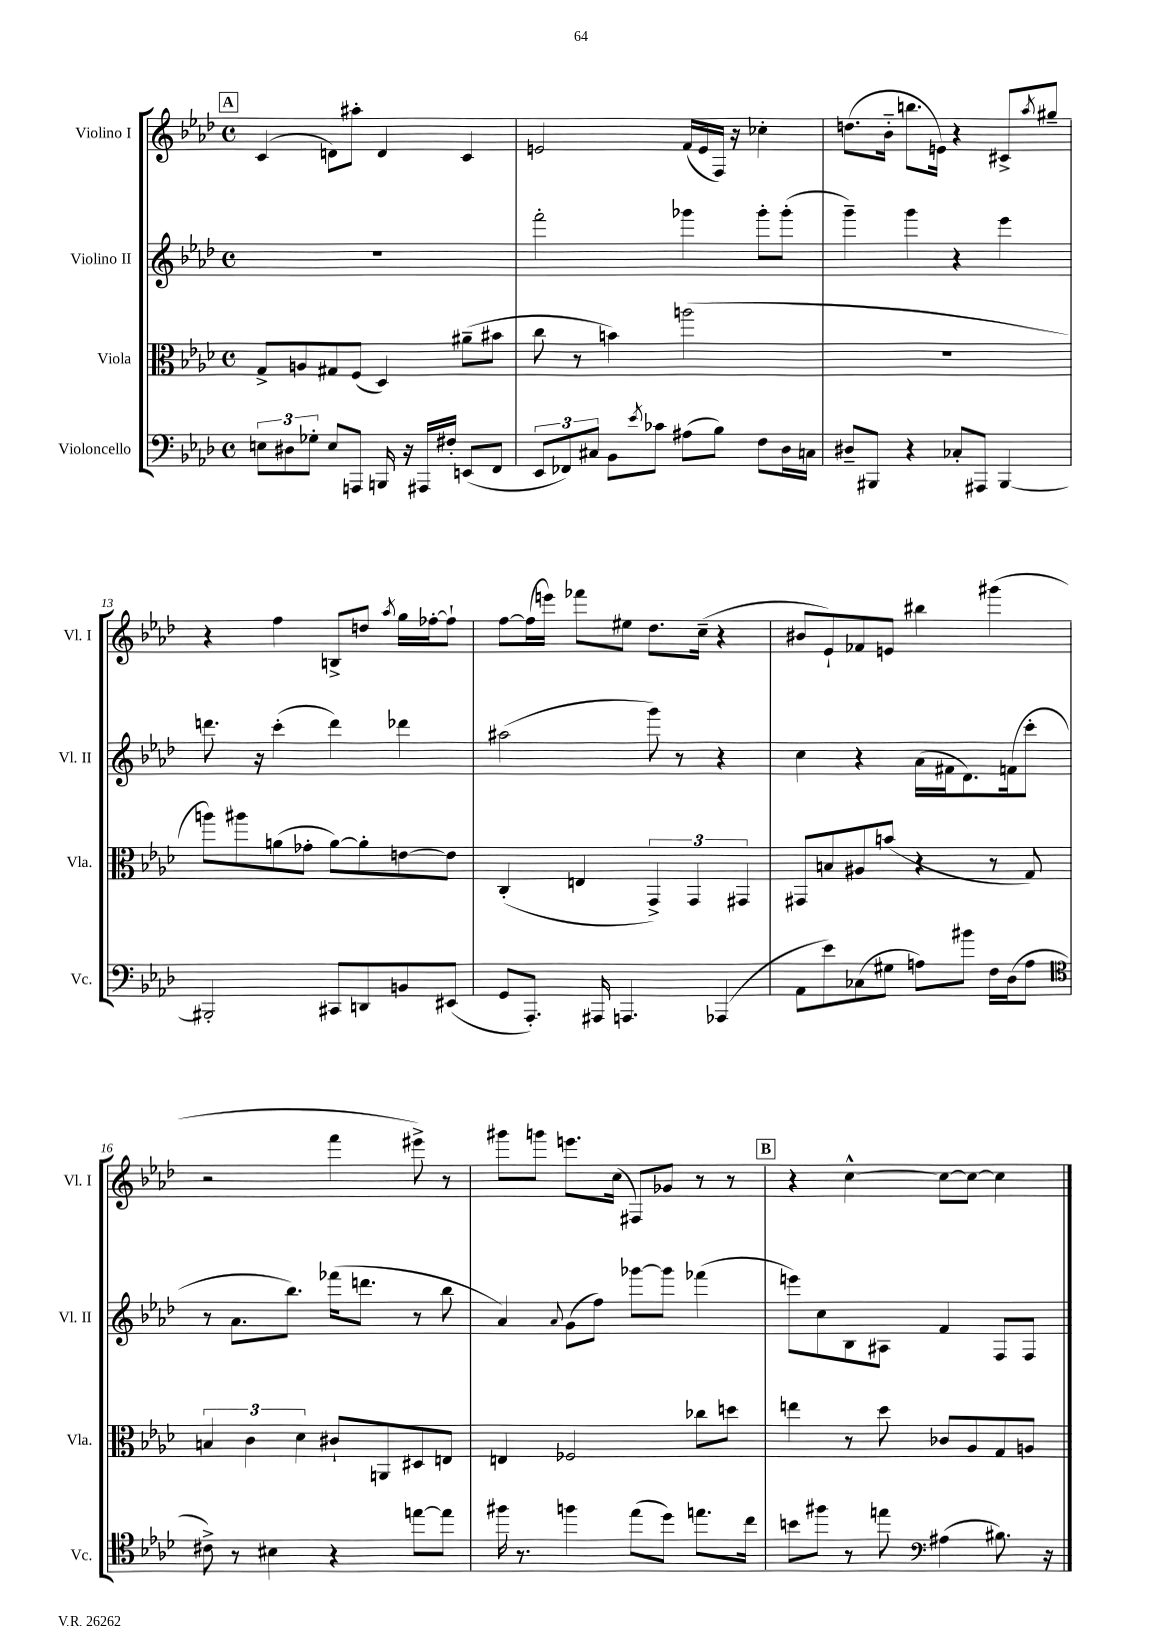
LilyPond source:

<<
\new StaffGroup <<
\new Staff = "s0" \with { instrumentName = "Violino I" shortInstrumentName = "Vl. I" } {
    \clef treble \key aes \major \defaultTimeSignature \time 4/4
    \mark \markup { \box "A" } c'4( d'8) ais''8-. d'4 c'4 |
    e'2 f'16( e'16 f16) r16 ces''4-. |
    d''8.( bes'16-_ b''8. e'16) r4 cis'8-> \acciaccatura { aes''8 } gis''8-- |
    r4 f''4 b8-> d''8 \acciaccatura { aes''8 } g''16 fes''16~-. fes''8-! |
    f''8~ f''16( e'''16) fes'''8 eis''8 des''8. c''16--( r4 |
    bis'8 ees'8-!) fes'8 e'8 bis''4 gis'''4( |
    r2 f'''4 eis'''8->) r8 |
    gis'''8 g'''8 e'''8. c''16( fis8) ges'8 r8 r8 |
    \mark \markup { \box "B" } r4 c''4~-^ c''8~ c''8~ c''4 \bar "|." |
}
\new Staff = "s1" \with { instrumentName = "Violino II" shortInstrumentName = "Vl. II" } {
    \clef treble \key aes \major \defaultTimeSignature \time 4/4
    \mark \markup { \box "A" } R1 |
    f'''2-. ges'''4 ges'''8-. ges'''8-.( |
    g'''4--) g'''4 r4 ees'''4 |
    d'''8. r16 c'''4-.( d'''4) des'''4 |
    ais''2( g'''8) r8 r4 |
    c''4 r4 aes'16( fis'16 des'8.) f'16( c'''8-. |
    r8 aes'8. bes''8.) fes'''16( d'''8. r8 bes''8 |
    aes'4) \appoggiatura { aes'8 } g'8( f''8) ges'''8~ ges'''8 fes'''4( |
    \mark \markup { \box "B" } e'''8) c''8 bes8 ais8 f'4 f8 f8 \bar "|." |
}
\new Staff = "s2" \with { instrumentName = "Viola" shortInstrumentName = "Vla." } {
    \clef alto \key aes \major \defaultTimeSignature \time 4/4
    \mark \markup { \box "A" } g8-> a8 gis8 f8( des4) ais'8--( bis'8 |
    c''8 r8 b'4) a''2( |
    R1 |
    a''8) ais''8 a'8( ges'8-. a'8~) a'8-. e'8~ e'8 |
    c4-.( e4 \tuplet 3/2 { g,4->) g,4 gis,4 } |
    gis,8 b8 ais8 b'8( r4 r8 g8) |
    \tuplet 3/2 { b4 c'4 des'4 } cis'8-! a,8 dis8 e8 |
    e4 fes2 ces''8 d''8 |
    \mark \markup { \box "B" } e''4 r8 des''8 ces'8 aes8 g8 a8 \bar "|." |
}
\new Staff = "s3" \with { instrumentName = "Violoncello" shortInstrumentName = "Vc." } {
    \clef bass \key aes \major \defaultTimeSignature \time 4/4
    \mark \markup { \box "A" } \tuplet 3/2 { e8 dis8 ges8-. } e8 a,,8 b,,16 r16 ais,,16 fis16-. e,8( f,8 |
    \tuplet 3/2 { ees,8 fes,8) cis8 } bes,8 \acciaccatura { ees'8 } ces'8 ais8( bes8) f8 des16 c16 |
    dis8-- bis,,8 r4 ces8-. ais,,8 bis,,4~ |
    bis,,2-. cis,8 d,8 b,8 eis,8( |
    g,8 aes,,8.-.) ais,,16 a,,4. aes,,4( |
    aes,8 ees'8) ces8( gis8 a8) bis'8 f16 des16( a8 |
    \clef tenor cis'8->) r8 bis4 r4 e''8~ e''8 |
    fis''16 r8. f''4 ees''8( des''8) e''8. c''16 |
    \mark \markup { \box "B" } b'8 fis''8 r8 e''8 \clef bass ais4( bis8.) r16 \bar "|." |
}
>>
>>
\layout { \context { \Score currentBarNumber = #10 } }
